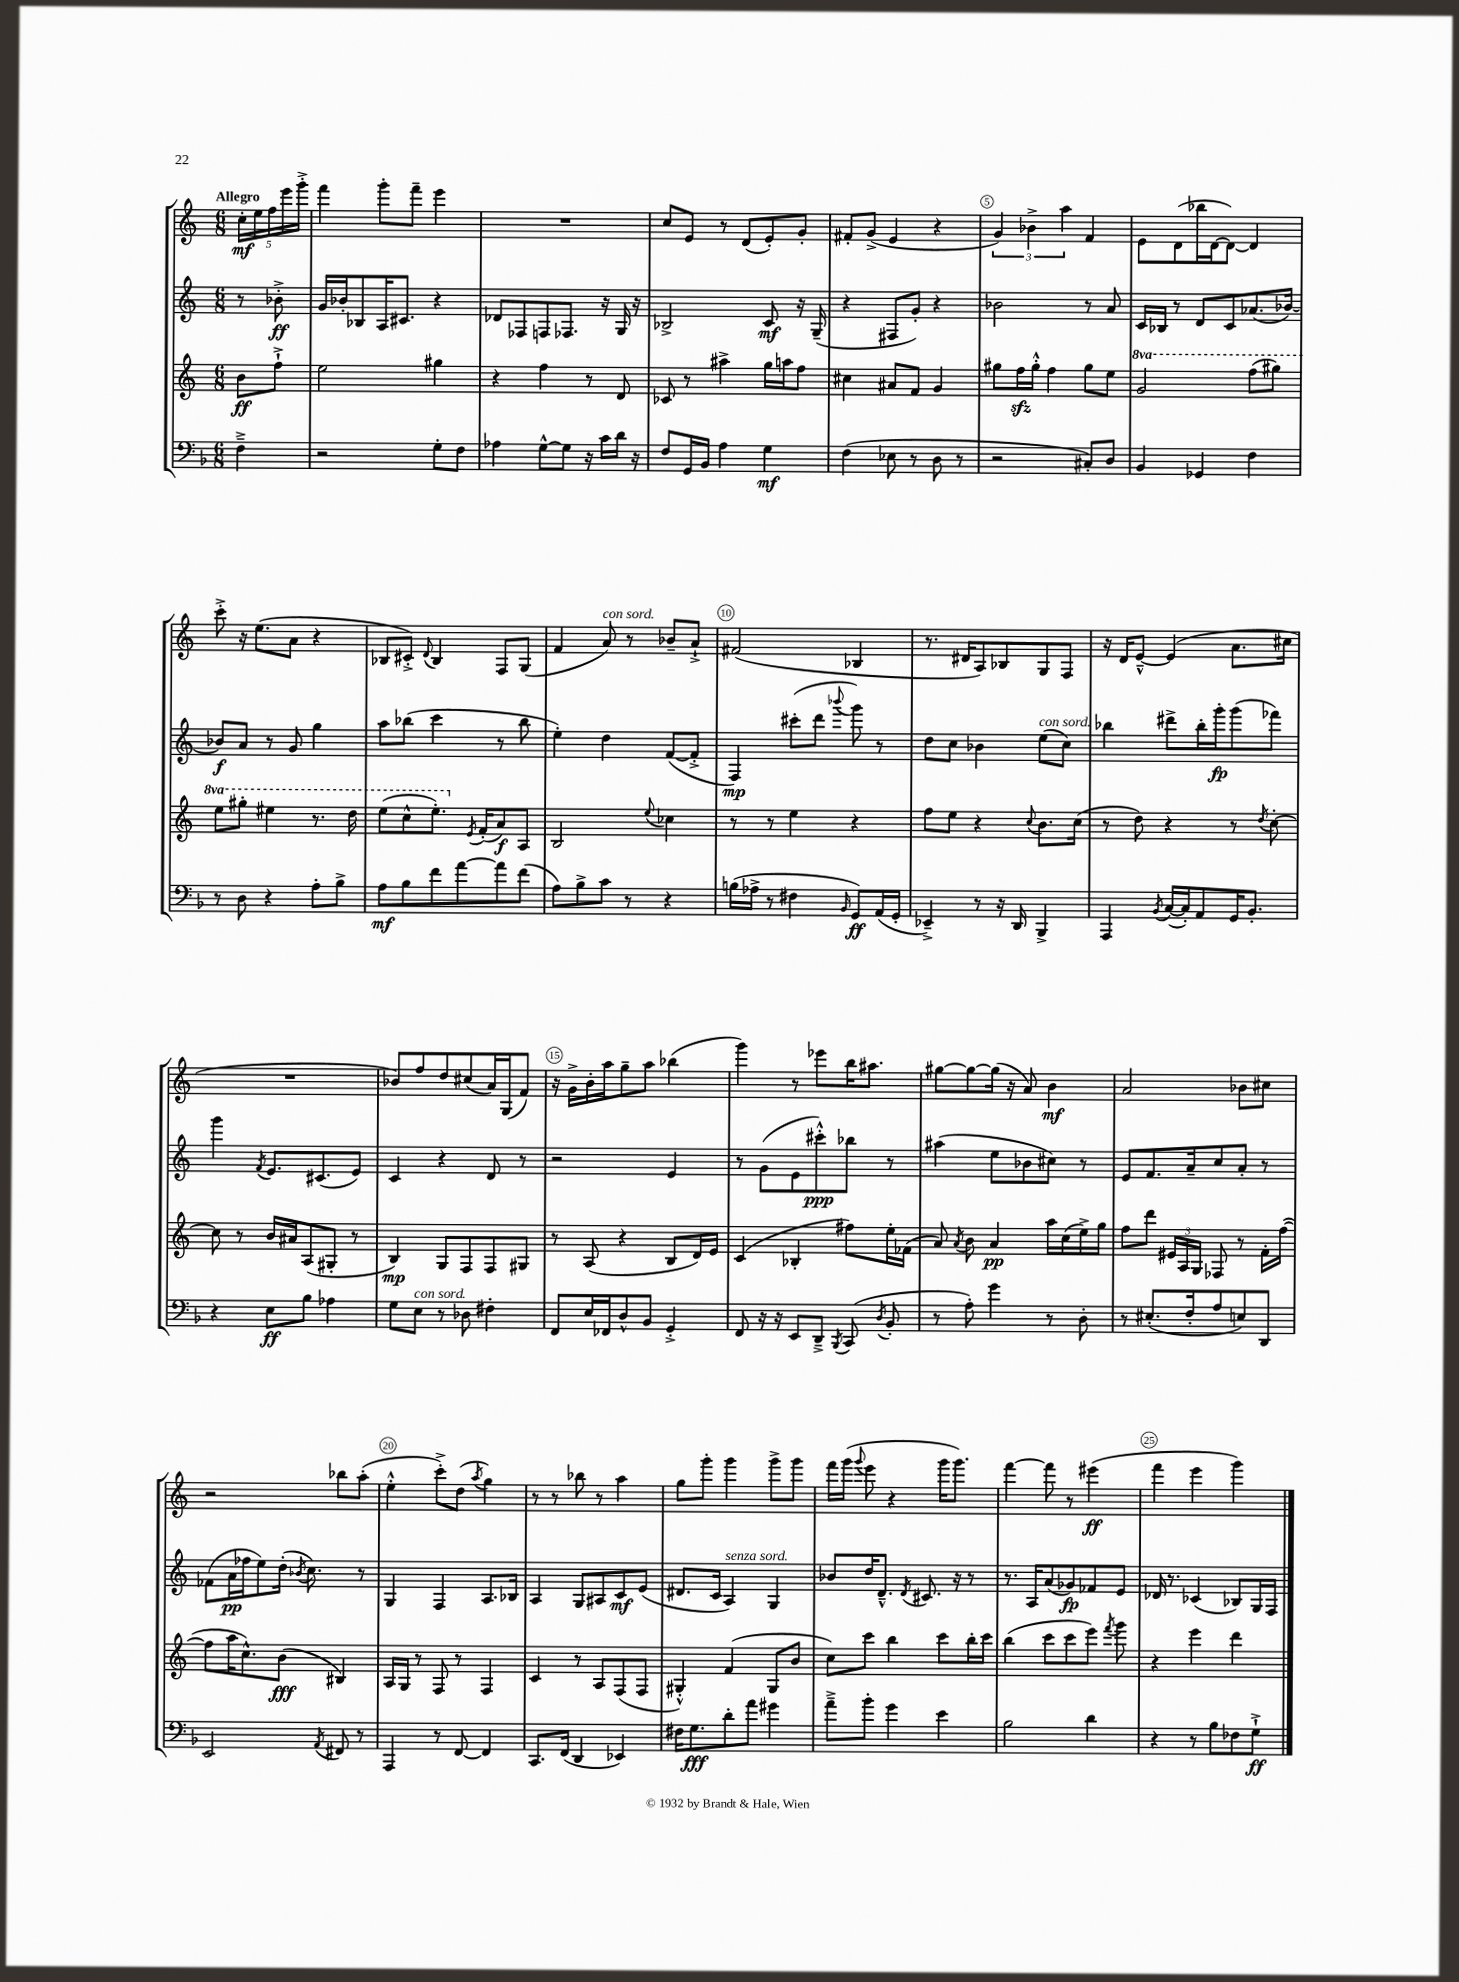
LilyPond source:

<<
\new StaffGroup <<
\new Staff = "s0" {
    \clef treble \key c \major \numericTimeSignature \time 6/8 \partial 4 \tempo "Allegro"
    \autoBeamOff \tuplet 5/4 { c''16[-.\mf e''16 f''16 e'''16 g'''16]-.-> } |
    f'''4 g'''8[-. f'''8]-- e'''4 |
    R2. |
    c''8[ e'8] r8 d'8[( e'8-.) g'8]-. |
    fis'8[-. g'8]->( e'4 r4 |
    \tuplet 3/2 { g'4) bes'4-> a''4 } f'4 |
    e'8[ d'8( bes''16 d'16~ d'8]~) d'4 |
    c'''8-.-> r16 e''8.[( a'8] r4 |
    bes8[ cis'8]-.->) \appoggiatura { d'8 } bes4 f8[ g8]( |
    f'4 a'8^\markup { \italic "con sord." }) r8 bes'8[-- a'8]-!-> |
    fis'2( bes4 |
    r8. dis'16[ a8) bes8 g8 f8] |
    r16 d'16[ e'8]~---^ e'4( a'8.[ cis''16] |
    R2. |
    bes'8[) f''8 d''8 cis''8( a'16) g16( f'8]) |
    r16 g'16[-> b'16-. a''16 g''8-- a''8] bes''4( |
    g'''4) r8 ees'''8[ b''16 ais''8.] |
    gis''8[~ gis''8~ gis''16]( r16 a'8) b'4\mf |
    a'2 bes'8[ cis''8] |
    r2 bes''8[ a''8]-.( |
    e''4-.-^ c'''8[-.->) d''8]( \acciaccatura { a''8 } g''4) |
    r8 r8 bes''8 r8 a''4 |
    g''8[ g'''8]-. g'''4 g'''8[-> g'''8] |
    f'''16[ g'''16]( \appoggiatura { g'''8 } e'''8 r4 g'''16[ g'''8.]) |
    f'''4~ f'''8 r8 eis'''4\ff( |
    f'''4 e'''4 g'''4) \bar "|." |
}
\new Staff = "s1" {
    \clef treble \key c \major \numericTimeSignature \time 6/8 \partial 4
    \autoBeamOff r8 bes'8-.->\ff |
    g'16[ bes'16-. bes8 a16 cis'8.] r4 |
    des'8[ fes8 f8 fes8.] r16 g16 r16 |
    bes2-> c'8\mf r16 g16--( |
    r4 fis8[ g'8]-.) r4 |
    bes'2 r8 a'8 |
    c'16[ bes16] r8 d'8[ c'8 aes'8.( bes'16]~) |
    bes'8[\f a'8] r8 g'8 g''4 |
    a''8[ bes''8]( c'''4 r8 bes''8 |
    e''4-.) d''4 f'8[~( f'8]-.-> |
    f4\mp) cis'''8[-.( d'''8] \appoggiatura { bes'''8 } g'''8) r8 |
    d''8[ c''8] bes'4 e''8[^\markup { \italic "con sord." }( c''8]) |
    bes''4 dis'''8[-> bes''16-. g'''16-.\fp g'''8( fes'''8]) |
    g'''4 \acciaccatura { f'8 } e'8.[ cis'8.( e'8]) |
    c'4 r4 d'8 r8 |
    r2 e'4 |
    r8 g'8[( e'8 cis'''8-.-^\ppp) bes''8] r8 |
    ais''4( e''8[ bes'8 cis''8]) r8 |
    e'8[ f'8. a'16-- c''8 a'8]-. r8 |
    fes'8[( a'16\pp fes''16 e''8) d''16]-.( \acciaccatura { bes'8 } c''8.) r8 |
    g4 f4 a8.[ bes16] |
    a4 g8[ ais8 c'8\mf e'8]( |
    dis'8.[ c'16] a4^\markup { \italic "senza sord." }) g4 |
    bes'8[ d''16 d'8.]---^ \acciaccatura { d'8 } cis'8. r16 r8 |
    r8. a16[ a'8( ges'8\fp) fes'8 e'8] |
    des'16 r8. ces'4( bes8[) g16 f16] \bar "|." |
}
\new Staff = "s2" {
    \clef treble \key c \major \numericTimeSignature \time 6/8 \set Staff.ottavationMarkups = #ottavation-simple-ordinals \partial 4
    \autoBeamOff b'8[\ff f''8]-!-> |
    e''2 gis''4 |
    r4 f''4 r8 d'8 |
    ces'8 r8 ais''4-> g''16[ a''16 f''8] |
    cis''4 ais'8[ f'8] g'4 |
    gis''8[ f''16\sfz gis''16]-.-^ f''4 gis''8[ e''8] |
    \ottava #1 g''2 f'''8[( gis'''8]) |
    e'''8[ gis'''8]-. eis'''4 r8. d'''16 |
    e'''8[( c'''8-^ e'''8.]-.) \ottava #0 \acciaccatura { e'8 } f'16[-.( a'8\f) a8] |
    b2 \appoggiatura { e''8 } ces''4 |
    r8 r8 e''4 r4 |
    f''8[ e''8] r4 \appoggiatura { c''8 } b'8.[ c''16]( |
    r8 d''8) r4 r8 \acciaccatura { d''8 } c''8~-. |
    c''8 r8 b'16[ ais'16 a8( gis8]-. r8 |
    b4\mp) g8[ f8 f8 gis8] |
    r8 a8( r4 b8[ d'16) e'16] |
    c'4( bes4-. fis''8[) e''16-. fes'16]( |
    a'8) \acciaccatura { a'8 } b'8 a'4\pp a''16[ c''16( e''16->) g''16] |
    f''8[ d'''8] \tuplet 3/2 { eis'16[ a16 g16] } fes8 r8 f'16[-. f''16]~( |
    f''8[ a''16 c''8.-^) b'8]\fff( bis4) |
    a16[ g16] r8 f8 r8 f4 |
    c'4 r8 a8[ f8( f8] |
    gis4-.-^) f'4( gis8[ b'8] |
    c''8[) c'''8] b''4 c'''8[ b''16-. c'''16] |
    b''4( c'''8[ c'''8 e'''8]) \acciaccatura { f'''8 } g'''8 |
    r4 e'''4 d'''4 \bar "|." |
}
\new Staff = "s3" {
    \clef bass \key f \major \numericTimeSignature \time 6/8 \partial 4
    \autoBeamOff f4---> |
    r2 g8[-. f8] |
    aes4 g8[~-^ g8] r16 c'16[ d'16] r16 |
    f8[ g,16 bes,16] a4 g4\mf |
    f4( ees8 r8 d8 r8 |
    r2 cis8[-.) d8] |
    bes,4 ges,4 f4 |
    r8 d8 r4 a8[-. bes8]-> |
    a8[\mf bes8 f'8 a'8~ a'8 f'8]( |
    a8[) bes8-> c'8] r8 r4 |
    b16[( aes16]-> r8 fis4 \grace { bes,16 } g,8[\ff) a,16( g,16]-. |
    ees,4--->) r8 r16 d,16 bes,,4-> |
    a,,4 \acciaccatura { bes,8 } c16[~( c16-.) a,8 g,16 bes,8.]-. |
    r4 e8[\ff bes8] aes4 |
    g8[ e8]^\markup { \italic "con sord." } r8 des8 fis4-. |
    f,8[ e16 fes,16 d8-^ bes,8] g,4-.-> |
    f,8 r16 r16 e,8[ d,8]---> \acciaccatura { bes,,8 } c,8( \acciaccatura { d8 } bes,8-. |
    r8 a8-.) g'4 r8 d8-. |
    r8 eis8.[-.( f16-. a8 e8) d,8] |
    e,2 \acciaccatura { a,8 } fis,8 r8 |
    a,,4 r8 f,8~ f,4 |
    c,8.[ f,16]( d,4 ees,4) |
    fis16[ g8.\fff d'8-. a'8] gis'4 |
    a'8[---> bes'8]-. g'4 e'4 |
    bes2 d'4 |
    r4 r8 bes8[ fes8 g8]-!->\ff \bar "|." |
}
>>
>>
\layout { \context { \Score \override BarNumber.break-visibility = ##(#f #t #t) barNumberVisibility = #(every-nth-bar-number-visible 5) \override BarNumber.stencil = #(make-stencil-circler 0.1 0.3 ly:text-interface::print) } }
